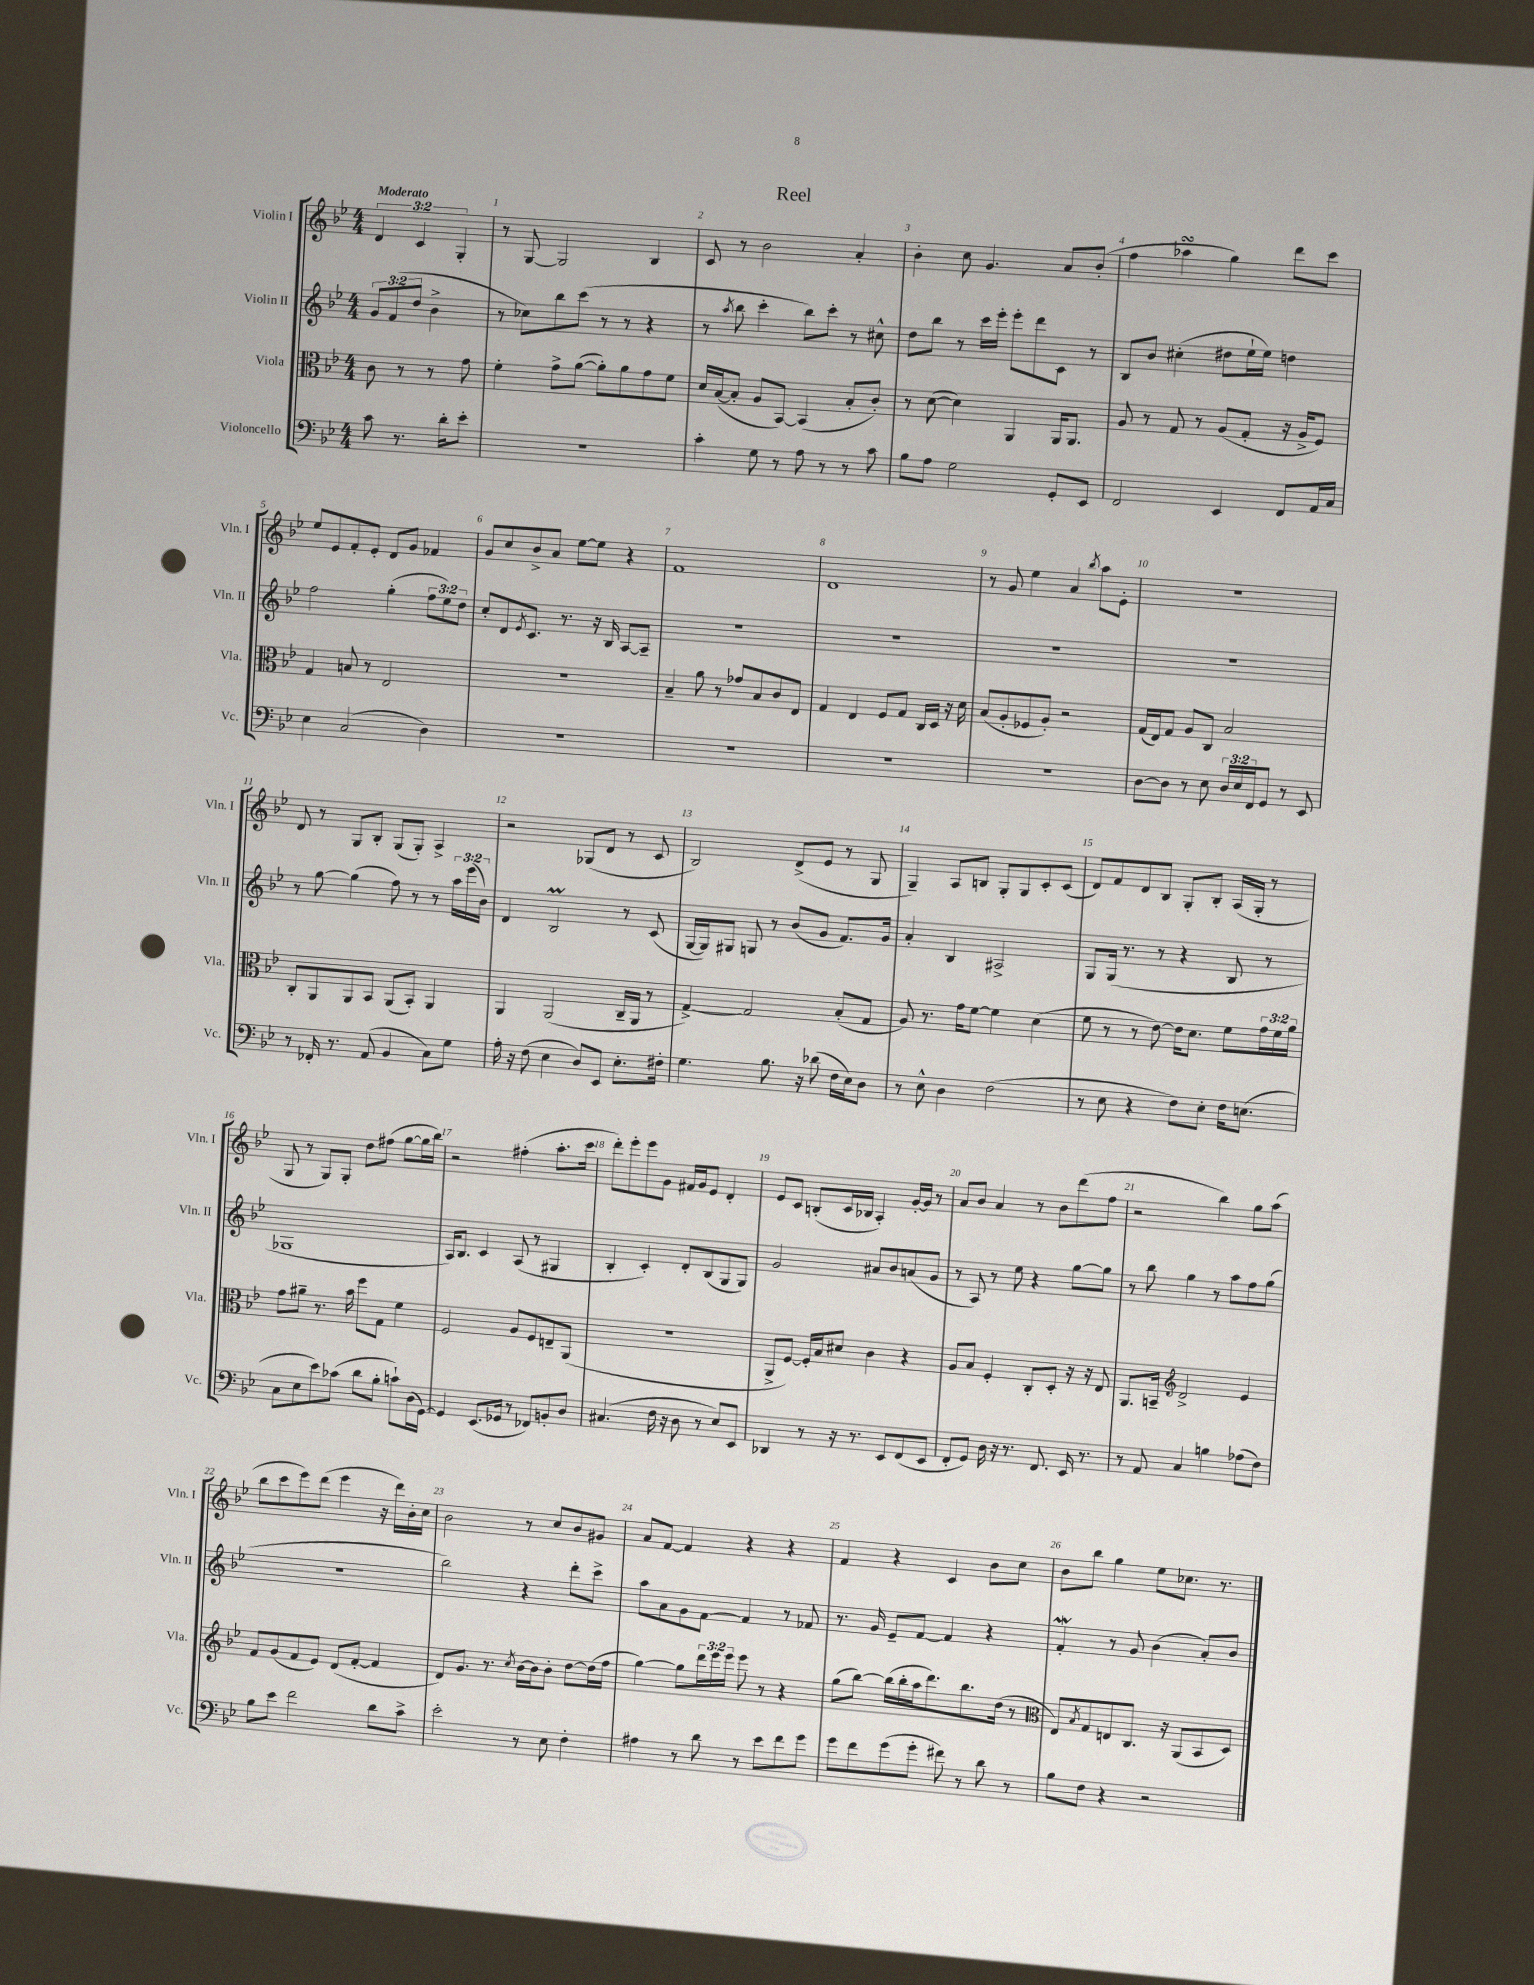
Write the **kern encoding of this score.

**kern	**kern	**kern	**kern
*part4	*part3	*part2	*part1
*staff4	*staff3	*staff2	*staff1
*I"Violoncello	*I"Viola	*I"Violin II	*I"Violin I
*I'Vc.	*I'Vla.	*I'Vln. II	*I'Vln. I
*clefF4	*clefC3	*clefG2	*clefG2
*k[b-e-]	*k[b-e-]	*k[b-e-]	*k[b-e-]
*M4/4	*M4/4	*M4/4	*M4/4
=	=	=	=
!	!	!	!LO:TX:a:B:t=Moderato
8c\	8c\	12g/L	6d/
.	.	(12f/	.
8.r	8r	.	.
.	.	12dd/J	6c/
.	8r	4b-^\	.
16d'\KL	.	.	.
.	.	.	6G'/
8e-'\J	8g\	.	.
=1	=1	=1	=1
1r	4f'\	8r	8r
.	.	8cc-X\L)	[8G/
.	8g^\L	8bb-\	2G/]
.	([8a\J	(8ccc\J	.
.	8a'\L])	8r	.
.	8a\	8r	.
.	8g\	4r	4B-/
.	8f\J	.	.
=2	=2	=2	=2
4c'\	16d/LL	8r	8c/
.	([16B-/J	.	.
.	.	8qaa/	.
.	8B-'/J]	8bb-\	8r
8G\	8A/L	4ccc'\	2b-\
8r	[8BB-/J)	.	.
8A\	(4BB-/]	8bb-\L)	.
8r	.	8ccc'\J	.
8r	8B-'/L	8r	4a'/
8c\	8c'/J)	8cc#X^^\	.
=3	=3	=3	=3
8B-\L	8r	8dd\L	4b-'\
8A\J	([8d\	8bb-\J	.
2G\	4d\])	8r	8cc\
.	.	16ccc\LL	4.g/
.	.	16eee-'\JJ	.
.	4AA/	8eee-'\L	.
.	.	8ddd\	.
8GG'/L	16AA/KL	8c\J	8a/L
.	8.AA/J	.	.
8EE-/J	.	8r	(8b-'/J
=4	=4	=4	=4
2FF/	8A/	8B-/L	4ff\
.	8r	8b-/J	.
.	8G/	(4cc#X'\	4aa-XsSSs\
.	8r	.	.
4EE-/	(8A/L	8dd#X\L	4gg\)
.	8G'/J	16ee-`\L	.
.	.	16ee-\JJ)	.
8FF/L	16r	4ddn\	8ddd\L
.	16A^/KL	.	.
16AA/L	8F/J)	.	8ccc\J
16C/JJ	.	.	.
!!LO:LB:g=z
=5	=5	=5	=5
4E-\	4G/	2ff\	8ee-/L
.	.	.	8e-/
(2C/	8Bn/	.	8f'/
.	8r	.	8e-'/J
.	2E-/	(4gg'\	8d/L
.	.	.	8g/J
4D\)	.	12ff\L	4f-X/
.	.	12ee-\)	.
.	.	12dd\J	.
=6	=6	=6	=6
1r	1r	8cc'/L	8g/L
.	.	8d/	8cc/
.	.	8qe-/	.
.	.	8.c/J	8b-^/
.	.	.	8a/J
.	.	8.r	.
.	.	.	[8ee-\L
.	.	16r	8ee-\J]
.	.	16B-/	.
.	.	[8A/L	4r
.	.	8A~/J]	.
=7	=7	=7	=7
1r	4B-~/	1r	1f
.	8a\	.	.
.	8r	.	.
.	8g-X/L	.	.
.	8B-/	.	.
.	8c/	.	.
.	8E-/J	.	.
=8	=8	=8	=8
1r	4G/	1r	1d
.	4E-/	.	.
.	8F/L	.	.
.	8G/J	.	.
.	16C/LL	.	.
.	16D/JJ	.	.
.	16r	.	.
.	16d\	.	.
=9	=9	=9	=9
1r	(8B-/L	1r	8r
.	8A'/	.	8g/
.	8F-X/	.	4ee-\
.	8A'/J)	.	.
.	2r	.	4a/
.	.	.	8qbb-/
.	.	.	8aa\L
.	.	.	8e-'\J
=10	=10	=10	=10
[8D\L	(16G/LL	1r	1r
.	16E-/J)	.	.
8D\J]	8G/J	.	.
8r	8A/L	.	.
8E-\	8C/J	.	.
24D/LL	2B-/	.	.
24E-/	.	.	.
24FF/J	.	.	.
8GG/J	.	.	.
8r	.	.	.
8EE-/	.	.	.
!!LO:LB:g=z
=11	=11	=11	=11
8r	8C'/L	8r	8d/
16FF-X'/	8AA/	[8gg\	8r
8.r	.	.	.
.	8AA/	(4gg\]	8G/L
(8AA/	8BB-/J	.	8B-'/J
4BB-/	(8AA/L	8ff\)	(8G/L
.	8BB-'/J)	8r	8G'/J)
8C\L)	4AA/	8r	4A^/
8G\J	.	24aa\LL	.
.	.	(24eee-\	.
.	.	24b-\JJ)	.
=12	=12	=12	=12
16A'\	4AA/	4d/	2r
16r	.	.	.
(8F\	.	.	.
4E-\	(2AA/	2B-M/	.
8D/L)	.	.	(8G-X/L
8EE-/J	.	.	8d/J
8.E-'\L	16C~/LL	8r	8r
.	16AA/JJ	.	.
.	8r	(8c/	8c/
16F#X'\Jk	.	.	.
=13	=13	=13	=13
4.G\	[4G^/)	[16G/LL	2B-/)
.	.	16G/J])	.
.	.	8G#X/J	.
.	2G/]	8Gn/	.
8.B-\	.	8r	.
.	.	(8b-/L	(8d^/L
16r	.	.	.
(8d-X\	.	8g/J	8e-/J
16F\LL	(8B-'/L	8.f/L)	8r
16E-\J)	.	.	.
8D\J	8G/J	.	8G/
.	.	16g/Jk	.
=14	=14	=14	=14
8r	8A/)	4a'/	4G~/)
8E-^^\	8.r	.	.
4D\	.	4B-/	8A/L
.	16g\KL	.	.
.	[8f\J	.	8Bn/J
(2F\	4f\]	2A#X^/	8G'/L
.	.	.	8G/
.	(4d\	.	8c'/
.	.	.	(8c/J
=15	=15	=15	=15
8r	8f\	8G/L	8d/L)
8E-\	8r	(16G/Jk	8f/
.	.	8.r	.
4r	8r	.	8d/
.	[8e-\)	8r	8B-/J
8F\L)	16e-\KL]	4r	8G'/L
.	8.d\J	.	.
8E-'\J	.	.	8B-'/J
16F\KL	8f\L	8B-/	(16A/LL
(8.En\J	.	.	16G'/JJ
.	24g\L	8r	8r
.	24f\	.	.
.	24a\JJ	.	.
!!LO:LB:g=z
=16	=16	=16	=16
8C\L	8g\L	1G-X	8G/
8E-\	8a#X~\J	.	8r
8e-\)	8.r	.	8G/L)
(8c-X\J	.	.	8G'/J
.	16b-\	.	.
8d\L	8ff\L	.	8dd\L
8B-'\J	8G\J	.	(8ff#X\J
8cn`\L)	4f\	.	[8gg\L
(16D\L	.	.	16gg\L]
[16GG\JJ)	.	.	16bb-\JJ)
=17	=17	=17	=17
4GG/]	2F/	16A/KL)	2r
.	.	8.B-/J	.
(8.EE-/L	.	4c/	.
16GG-X/Jk	.	.	.
8r	8A/L	(8A/	(4ff#X'\
8FF-X/L)	8F/	8r	.
8BBn'/	8En~/	4G#X/	8.aa'\L
8D/J	(8AA/J	.	.
.	.	.	16ccc\Jk
=18	=18	=18	=18
(4.C#X/	1r	4B-'/	8ddd'\L)
.	.	.	8eee-'\
.	.	4c'/)	8eee-\
16F\	.	.	8g\J
16r	.	.	.
8D\	.	8d'/L	16f#X/LL
.	.	.	16g/J
8r	.	(8B-/	8e-/J
8E-/L)	.	8G/	4d'/
8EE-/J	.	8G/J)	.
=19	=19	=19	=19
4DD-X/	8AA^/L	2g/	8e-/L
.	[8F/J)	.	8c/J
8r	16F'/LL]	.	(8Bn'/L
.	16B-/J	.	.
16r	8d#X/J	.	16c/L
8.r	.	.	16B-X/JJ
.	4c\	8a#X/L	4A'/)
8EE-/L	.	8b-/	.
(8FF/	4r	(8an/	[16g'/LL
.	.	.	16g/JJ]
8EE-/J	.	8g/J	8r
=20	=20	=20	=20
8FF'/L	8A/L	8r	8a/L
8GG/J)	8B-/J	8A/)	8b-/J
16D\	4F'/	8r	4a/
16r	.	.	.
8.r	.	8ee-\	.
.	8C'/L	4r	8r
8.FF/	.	.	.
.	8D'/J	.	8b-\L
16EE-/	16r	[8gg\L	(8ddd\
8.r	16r	.	.
.	8E-/	8gg\J]	8ff\J
=21	=21	=21	=21
8r	8.AA/L	8r	2r
8AA/	.	8bb-\	.
.	16BBn~/Jk	.	.
*	*clefG2	*	*
4C/	2d^/	4gg\	.
4Bn\	.	8r	4bb-\)
.	.	8aa\L	.
(8A-X\L	4e-/	8ff\	8gg\L
8F\J)	.	(8gg\J	(8aa\J
!!LO:LB:g=z
=22	=22	=22	=22
8B-\L	8f/L	1r	8bb-\L
8e-\J	(8g/	.	8ccc\
2f\	8f/	.	8eee-\)
.	8e-/J)	.	(8ddd\J
.	(8d/L	.	4eee-\
.	[8f'/J	.	.
8d\L	4f/]	.	16r
.	.	.	16ddd\LL)
8c^\J	.	.	16b-'\
.	.	.	16cc\JJ
=23	=23	=23	=23
2e-'\	8d/L)	2bb-\)	2b-\
.	8.g/J	.	.
.	8.r	.	.
.	8qcc/	.	.
8r	[16b-\LL	4r	8r
.	16b-\J]	.	.
8E-\	8b-'\J	.	8cc/L
4F'\	[8dd\L	8ddd'\L	8b-/
.	(16dd\L]	8ccc^\J	8g#X/J
.	16ff\JJ	.	.
=24	=24	=24	=24
4A#X\	[4gg\)	8aa\L	8a/L
.	.	8a\	[8f/J
8r	8gg\L]	8g\	4f/]
8d\	24ddd\L	[8f\J	.
.	24eee-\	.	.
.	24eee-\JJ	.	.
8r	8eee-\	4f/]	4r
8e-\L	8r	.	.
8f\	4r	8r	4r
8g\J	.	8f-X/	.
=25	=25	=25	=25
8g\L	(8gg\L	8.r	4f/
8f\	[8bb-\J)	.	.
.	.	16g/	.
(8g\	(16bb-\LL]	8e-~/L	4r
.	16bb-'\	.	.
8g'\J	16aa\J	[8f/J	.
.	8.ddd\)	.	.
8f#X\)	.	4f/]	4c/
8r	8.bb-\	.	.
8d\	.	4r	8b-\L
.	(16dd\Jk	.	.
8r	8r	.	8cc\J
=26	=26	=26	=26
*	*clefC3	*	*
8B-\L	8E-/L)	4fW'/	8b-\L
.	8qB-/	.	.
8F\J	8G/	.	8bb-\J
4r	8En/	8r	4gg\
.	8.C/J	8g/	.
2r	.	(4b-\	8ee-\L
.	16r	.	.
.	(8AA/L	.	8.cc-X\J
.	8BB-/	8a'/L)	.
.	.	.	8.r
.	8D/J)	8b-/J	.
==	==	==	==
*-	*-	*-	*-
